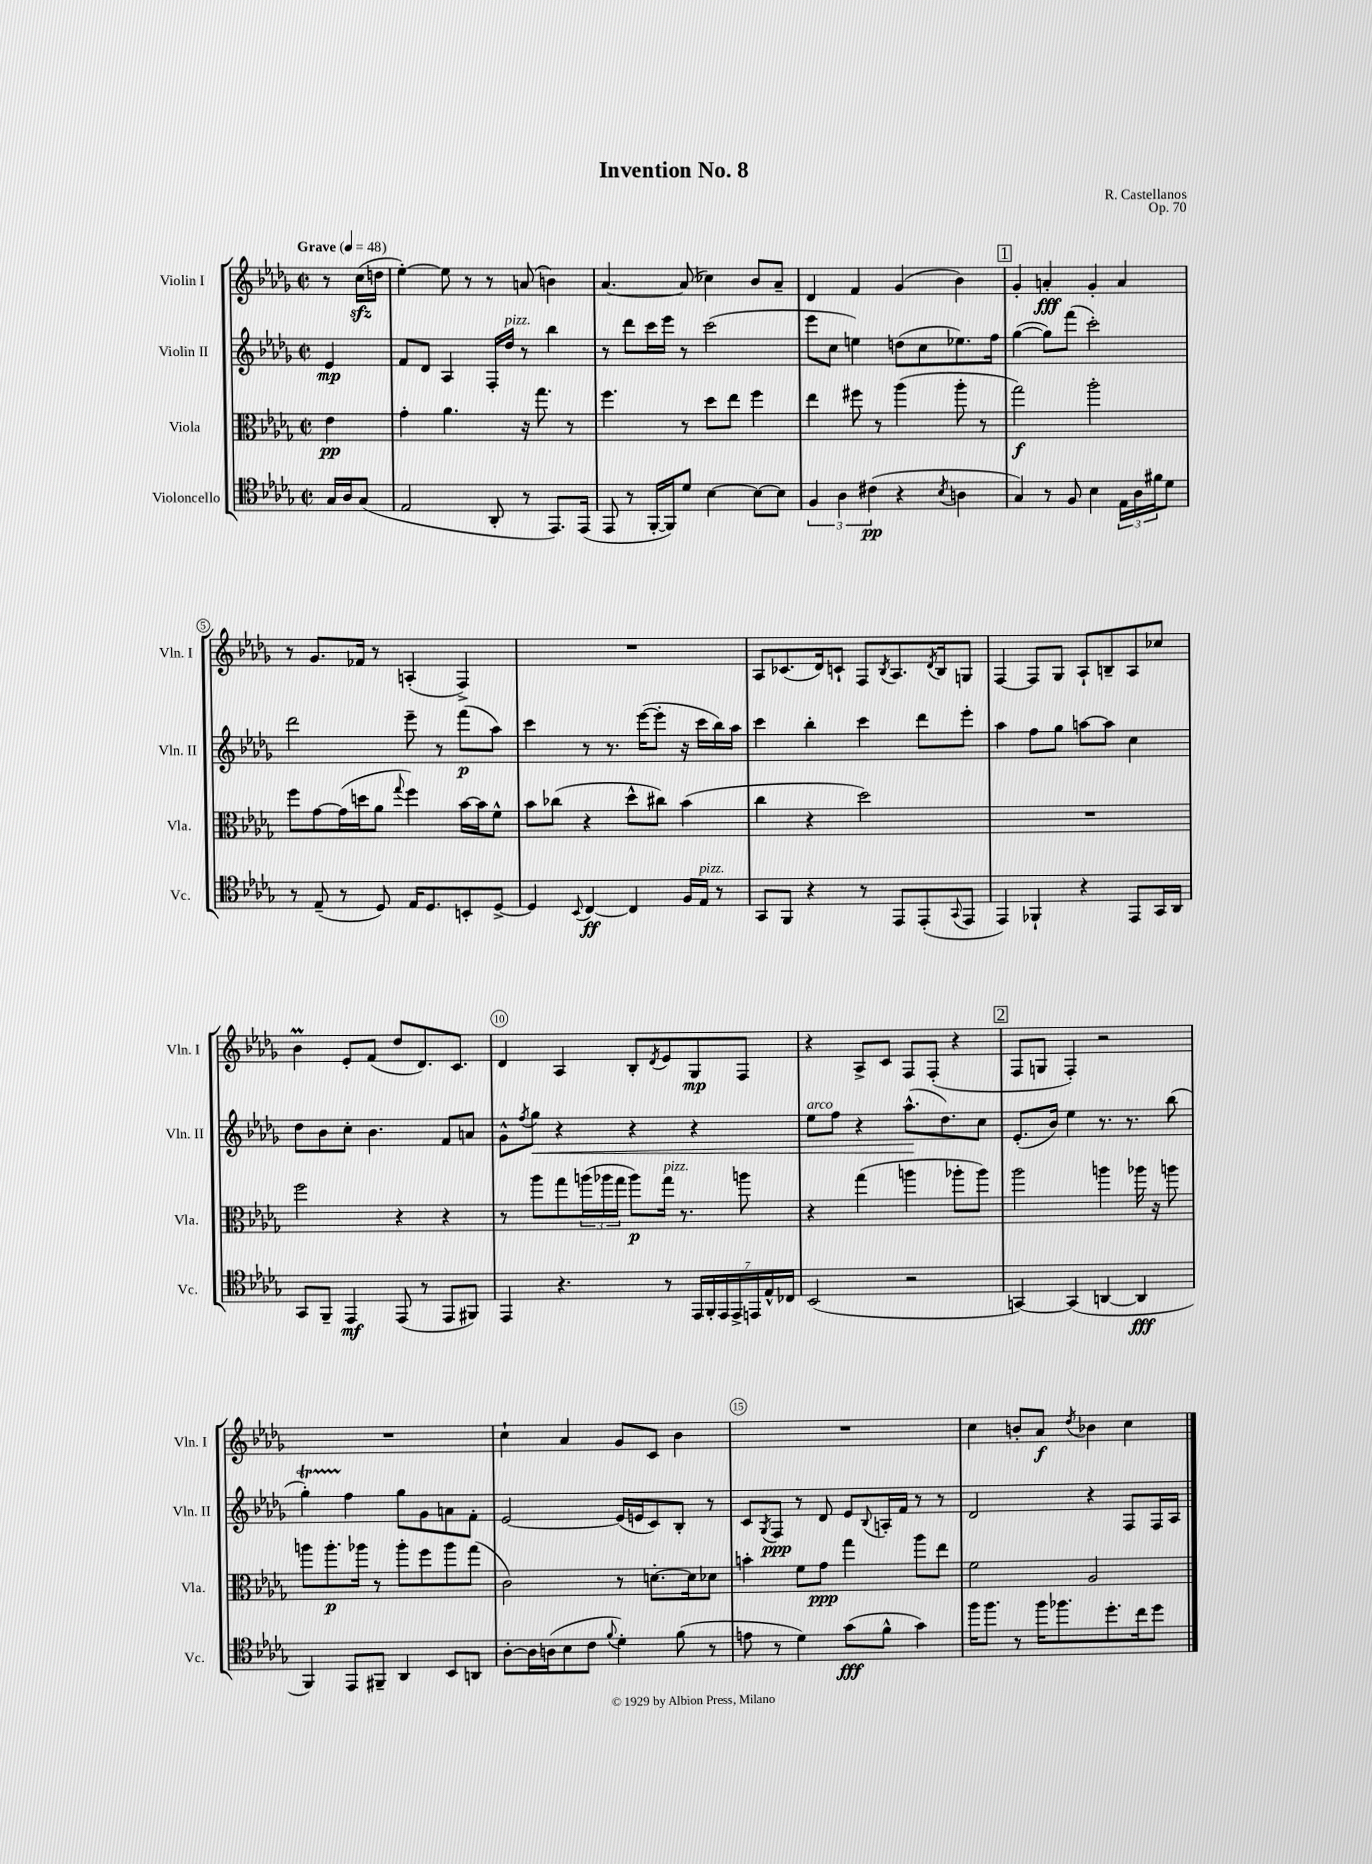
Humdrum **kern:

**kern	**kern	**kern	**kern
*staff4	*staff3	*staff2	*staff1
*clefC4	*clefC3	*clefG2	*clefG2
*k[b-e-a-d-g-]	*k[b-e-a-d-g-]	*k[b-e-a-d-g-]	*k[b-e-a-d-g-]
*M2/2	*M2/2	*M2/2	*M2/2
*met(c|)	*met(c|)	*met(c|)	*met(c|)
*MM48	*MM48	*MM48	*MM48
16G-	4e-	4e-	8r
16A-	.	.	.
(8G-	.	.	(16cc
.	.	.	16dd
=	=	=	=
2E-	4g-'	8f	[4ee-')
.	.	8d-	.
.	4.a-	4A-	8ee-]
.	.	.	8r
8AA-'	.	16F'	8r
.	.	16dd-	.
8r	16r	8r	(8a
.	8.gg-	.	.
8.EE-)	.	4bb-	4b)
.	8r	.	.
(16EE-	.	.	.
=	=	=	=
8EE-	4.ff	8r	[4.a-
8r	.	8ddd-	.
[16FF'	.	16ccc	.
16FF])	.	16eee-	.
8d-	8r	8r	(8a-]
[4B-	8dd-	(2ccc	4cc-)
.	8ee-	.	.
8B-_	4ff	.	8b-
8B-]	.	.	8a-~
=	=	=	=
6F	4ee-	8eee-	4d-
.	.	8cc	.
6A-	.	.	.
.	8ff#	4ee)	4f
(6c#	.	.	.
.	8r	.	.
4r	(4aa-	(8dd	(4g-
.	.	8cc	.
8qB-	.	.	.
4A	8aa-'	8.ee-)	4b-)
.	8r	.	.
.	.	16ff	.
=	=	=	=
4G-)	2gg-)	([4gg-	4g-'
8r	.	8gg-])	4a'
8F	.	(8fff	.
4B-	2aa-'	2ccc')	4g-'
24E-	.	.	4a
24A-	.	.	.
24f#	.	.	.
8d-	.	.	.
=	=	=	=
8r	8ff	2ddd-	8r
(8E-~	[8g-	.	8.g-
8r	(16g-]	.	.
.	16dd	.	16f-
8D-)	8a-	.	8r
.	8qqgg-	.	.
16E-	4ff)	8eee-~	(4A'
8.D-	.	.	.
.	.	8r	.
8BB'	[16b-	(8fff	4F^)
.	16b-]	.	.
[8D-^	8f^^	8aa-)	.
=	=	=	=
4D-]	8b-	4ccc	1r
.	(8cc-	.	.
8qqBB-	.	.	.
[4C	4r	8r	.
.	.	8.r	.
4C]	8dd-^^	.	.
.	.	([16eee-	.
.	8cc#)	8eee-']	.
16F	(4b-	16r	.
16E-	.	16ccc	.
8r	.	16bb-)	.
.	.	16aa-	.
=	=	=	=
8GG-	4cc	4ccc	8A-
8FF	.	.	(8.c-
4r	4r	4bb-'	.
.	.	.	16d-)
.	.	.	8c`
8r	2dd-)	4ccc	8F
.	.	.	8qB-
8EE-	.	.	8.A-
(8EE-'	.	8ddd-	.
.	.	.	8qd-
.	.	.	16B-
8qqGG-	.	.	.
8EE-	.	8eee-'	8G
=	=	=	=
4EE-)	1r	4aa-	[4F
4FF-`	.	8ff	8F]
.	.	8gg-	8G-
4r	.	[8aa	8A-`
.	.	8aa]	8B~
8EE-	.	4cc	8A-
16GG-	.	.	8cc-
16AA-	.	.	.
=	=	=	=
8GG-	2ff	8dd-	4b-
8FF~	.	8b-	.
4EE-	.	8cc'	8e-'
.	.	4.b-	(8f
(8EE-	4r	.	8dd-
8r	.	.	8.d-)
8EE-	4r	8f	.
.	.	.	8.c
8FF#)	.	8a	.
=	=	=	=
4EE-	8r	8g-^^	4d-
.	.	8qff	.
.	8aa-	8gg-	.
4.r	8gg-	4r	4A-
.	(24aa	.	.
.	24aa-	.	.
.	24gg-	.	.
.	8aa-)	4r	8B-'
.	.	.	8qd-
8r	16gg-	.	8e-
.	8.r	.	.
28EE-	.	4r	8G-
28FF'	.	.	.
28EE-	.	.	.
28EE-^	.	.	.
.	8aa	.	8F
28EE	.	.	.
28E-^^	.	.	.
28C-	.	.	.
=	=	=	=
(2BB-	4r	8ee-	4r
.	.	8ff	.
.	(4gg-	4r	8A-^
.	.	.	8c
2r	4aa	(8.aa-^^	8F
.	.	.	(8F'
.	.	8.dd-)	.
.	8aa-'	.	4r
.	8aa-)	8cc	.
=	=	=	=
[4GG)	2aa-	(8.e-'	8F
.	.	.	8G
.	.	16b-)	.
(4GG]	.	4ee-	4F')
[4AA	4aa	8.r	2r
.	.	8.r	.
4AA]	16aa-	.	.
.	16r	.	.
.	8aa	(8bb-	.
=	=	=	=
4FF)	8aa	4gg-')	1r
.	8.aa'	.	.
8EE-	.	4ff	.
.	16aa-	.	.
8FF#~	8r	.	.
4AA-	8aa-'	8gg-	.
.	8ff	8g-	.
8BB-	8aa-	8a	.
8AA	(8gg-	8f'	.
=	=	=	=
[8A-'	2c)	[2e-	4cc`
16A-]	.	.	.
(16A	.	.	.
8B-	.	.	4a-
8c	.	.	.
8qqf	.	.	.
4d-')	8r	(16e-]	8g-
.	.	16e	.
.	[8.d'	8c)	8c
(8f	.	8B-'	4b-
.	16d]	.	.
8r	8d-	8r	.
=	=	=	=
8e	4b'	8c	1r
.	.	8qG-	.
8r	.	8F	.
4d-)	8f	8r	.
.	8g-	8d-	.
(8g-	4gg-	8e-	.
.	.	8qqB-	.
8f^^	.	16A'	.
.	.	16f	.
4g-)	8aa-	8r	.
.	8ee-	8r	.
=	=	=	=
16ff	2f	2d-	4cc
8.ff	.	.	.
8r	.	.	8b'
16ff	.	.	8a-
8.ff-	.	.	.
.	.	.	8qdd-
.	2A-	4r	4b-
8.dd-'	.	.	.
.	.	8F	4cc
16cc	.	.	.
8dd-	.	16F	.
.	.	16A-	.
==	==	==	==
*-	*-	*-	*-
